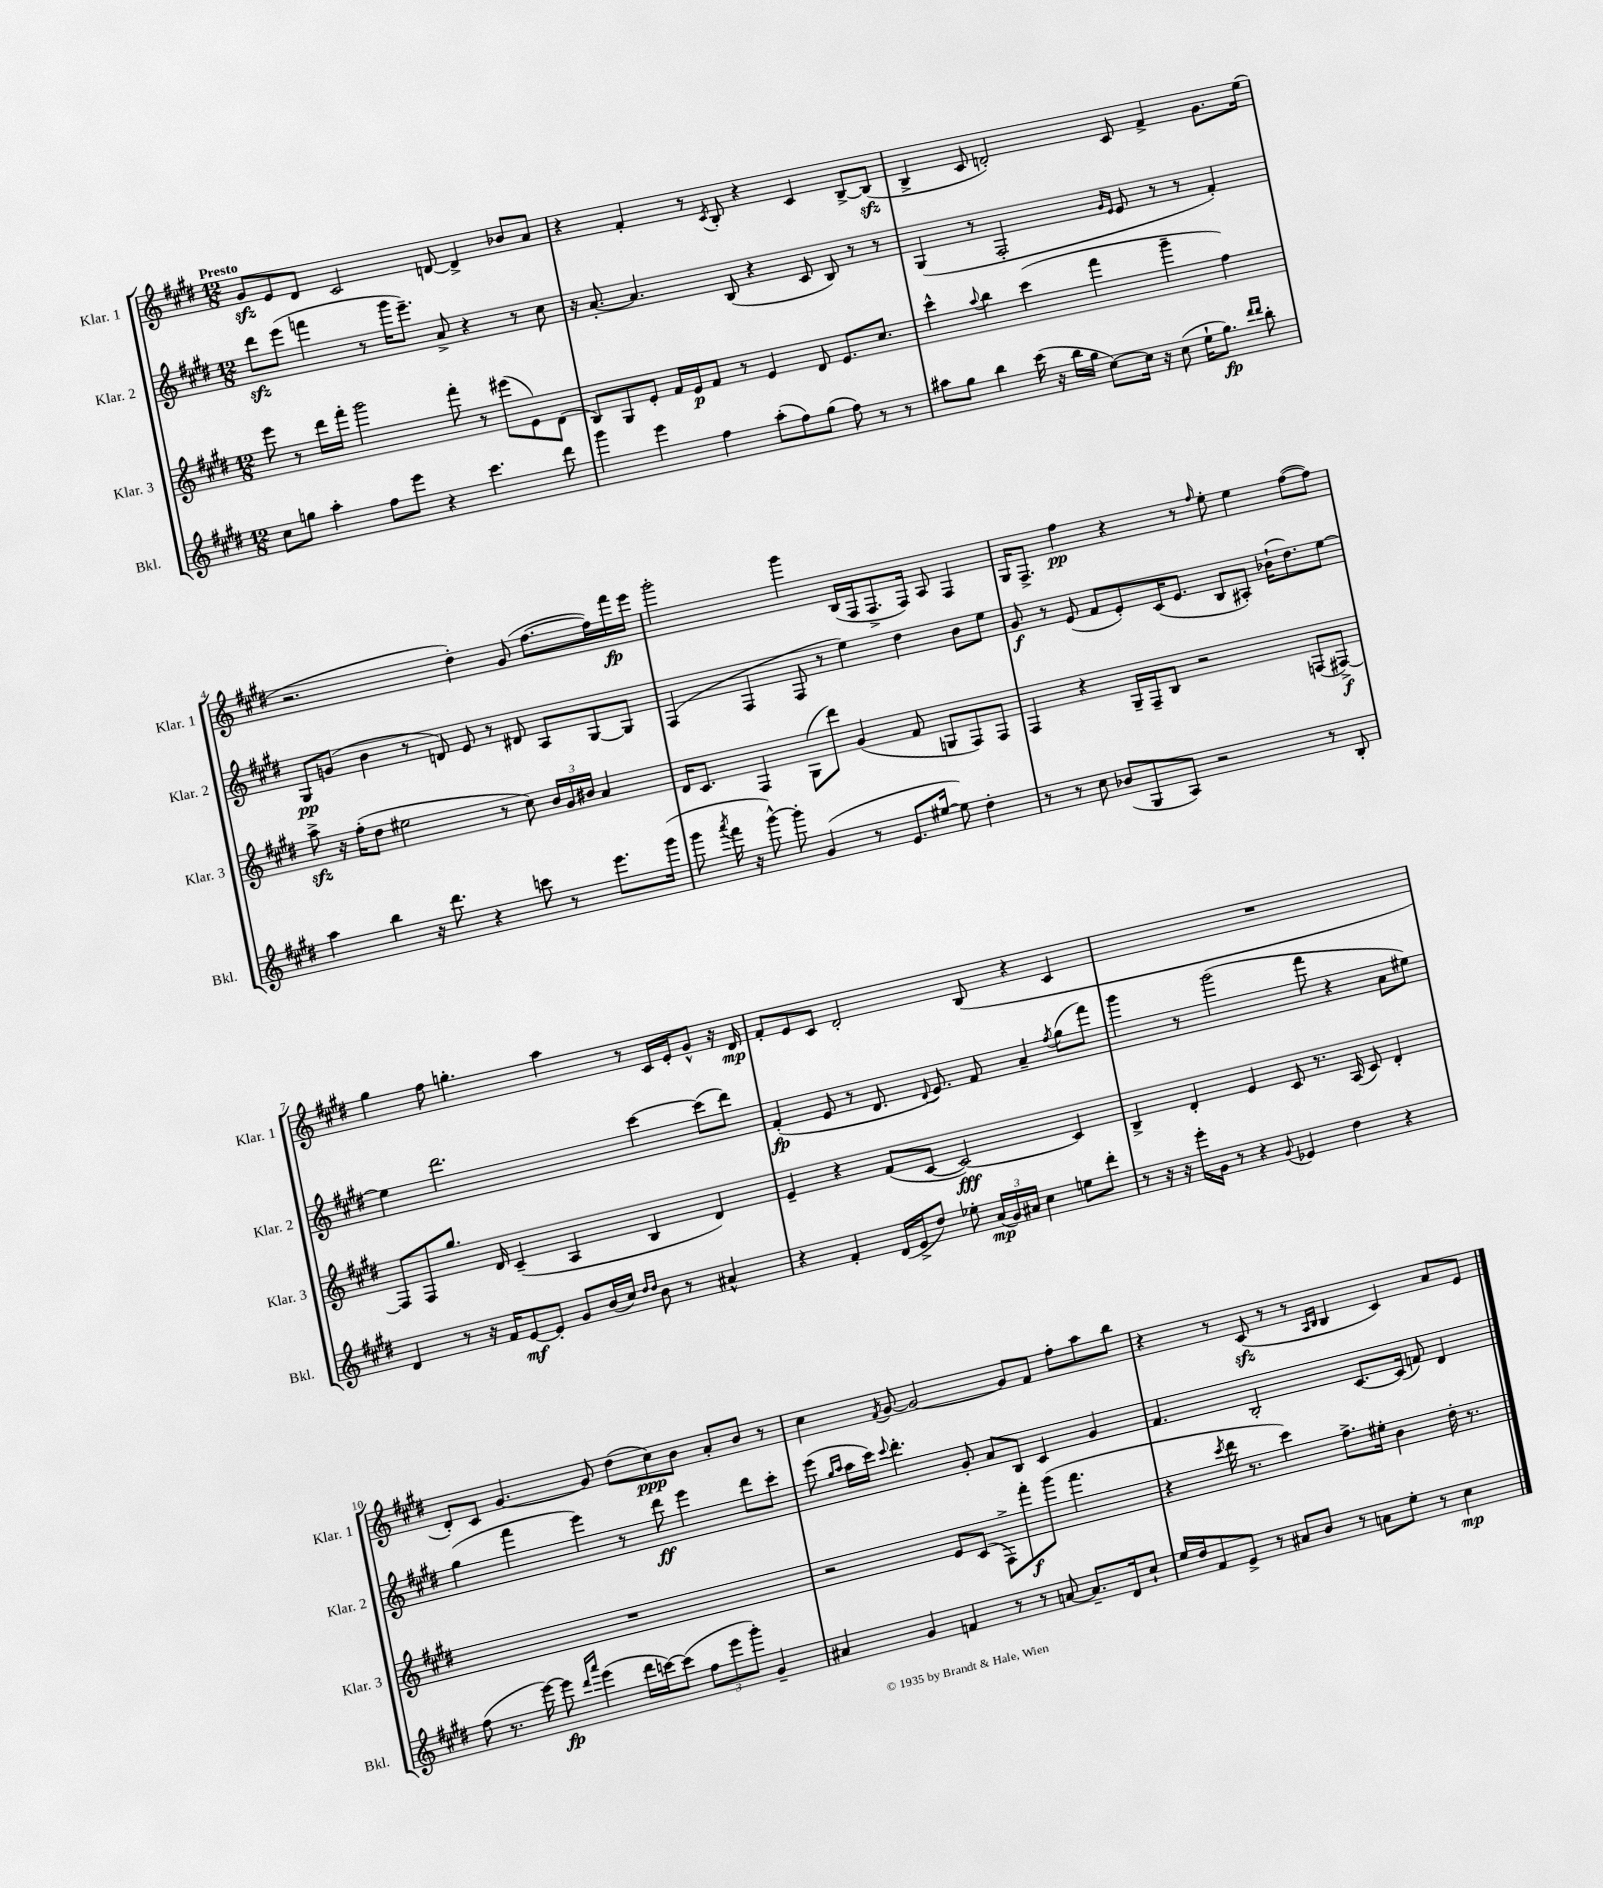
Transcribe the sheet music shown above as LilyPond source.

<<
\new StaffGroup <<
\new Staff = "s0" \with { instrumentName = "Klar. 1" shortInstrumentName = "Klar. 1" } {
    \clef treble \key e \major \numericTimeSignature \time 12/8 \tempo "Presto"
    \autoBeamOff gis'8[\sfz e'8 dis'8] cis'2 d'8~ d'4-> bes'8[ a'8] |
    r4 fis'4-. r8 \acciaccatura { cis'8 } b8-. r4 cis'4 b8[~-> b8]\sfz( |
    b4-> cis'8 d'2-.) cis'8 fis'4-> gis'8.[ e''16]( |
    r2. dis''4-.) gis'8( fis''8.[~ fis''16) fis'''16\fp e'''16] |
    gis'''2-. gis'''4 b16[( fis16 fis8.-> fis16]) a8 fis4 |
    gis16[ fis8.]-> fis''4\pp r4 r8 \grace { fis''16 } e''8-. e''4 fis''8[~( fis''8]) |
    gis''4 fis''8 g''4.-. a''4 r8 cis'16[ e'16-. gis'8]-^ r16 dis'16\mp |
    fis'8[-. e'8 cis'8] dis'2-. b8( r4 cis'4 |
    R1. |
    dis'8[-.) cis'8] gis'4.~ gis'8 dis''8[( cis''8\ppp) b'8] a'8[-. b'8] r8 |
    cis''4 \acciaccatura { fis'8 } gis'8~ gis'2~ gis'8[ fis'8] fis''8[-. a''8 b''8] |
    r4 r8 cis'8\sfz( r8 r8 \grace { a16[ b16] } b4 cis'4) a'8[ e'8] \bar "|." |
}
\new Staff = "s1" \with { instrumentName = "Klar. 2" shortInstrumentName = "Klar. 2" } {
    \clef treble \key e \major \numericTimeSignature \time 12/8
    \autoBeamOff dis'''8[\sfz e'''8]( f'''4 r8 gis'''16[ e'''8.]--) a'8-> r4 r8 cis''8 |
    r16 a'8.~-. a'4. b8( r4 cis'8 b8) r8 r8 |
    gis4( r8 fis2-. \grace { gis'16[ e'16] } e'8 r8 r8 fis'4-.) |
    gis8[\pp g'8]( b'4 r8 d'8) e'8 r8 dis'8 a8[ gis8~ gis8] |
    fis4( fis4 fis8 r8 e''4) dis''4 b'8[ e''8] |
    gis'8\f r8 e'8( fis'8[ e'8-.) cis'16( e'8.] b8[ ais8]-.) bes'16[-!( dis''8.) e''8]~ |
    e''4 dis'''2. cis'''4~ cis'''8[( dis'''8]) |
    fis'4-.\fp( e'8 r8 dis'8. \appoggiatura { dis'8 } e'8.) fis'8 a'4-- \acciaccatura { fis''8 } gis''8[( fis'''8]) |
    gis'''4 r8 gis'''2( fis'''8 r4 a'8[ eis''8]) |
    gis''4( fis'''4 e'''4) r8 dis'''8\ff e'''4 dis'''8[ cis'''8]-. |
    e'''8( \grace { gis''16[ a''16] } a''16[ cis'''16]) \appoggiatura { cis'''8 } dis'''4.-. gis'8-. a'8[ b8] cis'4 gis'4 |
    fis'4. b2-. cis'8.[~ cis'16]( f'8) dis'4 \bar "|." |
}
\new Staff = "s2" \with { instrumentName = "Klar. 3" shortInstrumentName = "Klar. 3" } {
    \clef treble \key e \major \numericTimeSignature \time 12/8
    \autoBeamOff e'''8 r8 dis'''16[ fis'''16]-. gis'''2 fis'''8-. r8 eis'''8[( e'8) dis'8]( |
    b8[) gis8 e'8]-. fis'16[ e'16\p fis'8] r8 e'4 dis'8 e'8.[ cis''8.] |
    cis'''4-^ \appoggiatura { a''8 } b''4 cis'''4( fis'''4 gis'''4-- fis''4) |
    a''8->\sfz r16 fis''16[-.( dis''8] eis''2 r8 cis''8) \tuplet 3/2 { b'16[ gis'16 bis'16] } a'4 |
    dis'16[ cis'8.] fis4 gis8[( dis'''8]) gis'4( fis'8 g8[ fis8) fis8] |
    fis4 r4 gis16[-- fis16-- b8] r2 f8[( fis8]~->\f) |
    fis8[ fis8 gis''8.] dis'16 cis'4--( a4 b4 dis'4) |
    e'4-- r4 fis'8[( cis'8]~ cis'2~\fff) cis'4 |
    b4-> dis'4-. e'4 cis'8 r8. a16( cis'8) dis'4-. |
    R1. |
    r2 e'8[ cis'8]( fis8[->) fis'''8-.\f gis'''8]( fis'''4. |
    r4 \acciaccatura { cis'''8 } dis'''16 r8. cis'''4) fis''8.[-> eis''16]-. b'4 dis''16-. r8. \bar "|." |
}
\new Staff = "s3" \with { instrumentName = "Bkl." shortInstrumentName = "Bkl." } {
    \clef treble \key e \major \numericTimeSignature \time 12/8
    \autoBeamOff cis''8[ g''8] a''4-. fis''8[ e'''8] r4 cis'''4. dis'''8 |
    gis'''4 e'''4 fis''4 a''8[-.( fis''8) gis''8]( fis''8) r8 r8 |
    ais''8[ gis''8] b''4 cis'''16( r16 b''16[ gis''16] cis''8[~) cis''16] r16 cis''8( e''16[-! gis''8.]\fp) \grace { dis'''16[ dis'''16] } b''8-. |
    a''4 b''4 r16 dis'''8. r4 c'''8 r8 e'''8.[ gis'''16]( |
    gis'''8 \acciaccatura { a'''8 } fis'''16 r16 gis'''8~-^) gis'''8-. gis'4( r8 e'8.[ eis''16]~ eis''8) dis''4-. |
    r8 r8 cis''8 bes'8[( gis8 a8]) r2 r8 b8-. |
    dis'4 r8 r16 fis'16[ e'8~\mf e'8]-. gis'8[ b'16( cis''16]) \grace { dis''16[ dis''16] } b'8 r8 ais'4-^ |
    r4 fis'4-. dis'16[( e'16-> dis''8]) ees''8-. \tuplet 3/2 { a'16[\mp( gis'16) ais'16] } cis''4 e''8[ dis'''8]-. |
    r8 r16 r16 e'''16[-. gis'16] r8 r4 \appoggiatura { gis'8 } ees'4 dis''4 r4 |
    fis''8( r8. e'''16~) e'''8\fp \grace { dis'''16[ a'''16] } e'''4( dis'''16[ c'''16~) c'''8]( \tuplet 3/2 { fis''8[ e'''8 gis'''8]-.) } gis'4-- |
    ais'4 gis'4 f'4 r8 r8 a'8~ a'8.[-- dis'16 cis''8]-! |
    e''16[ dis''16 fis'8 e'8]-> r8 ais'8[ b'8] r8 a'8[ e''8]-. r8 cis''4\mp \bar "|." |
}
>>
>>
